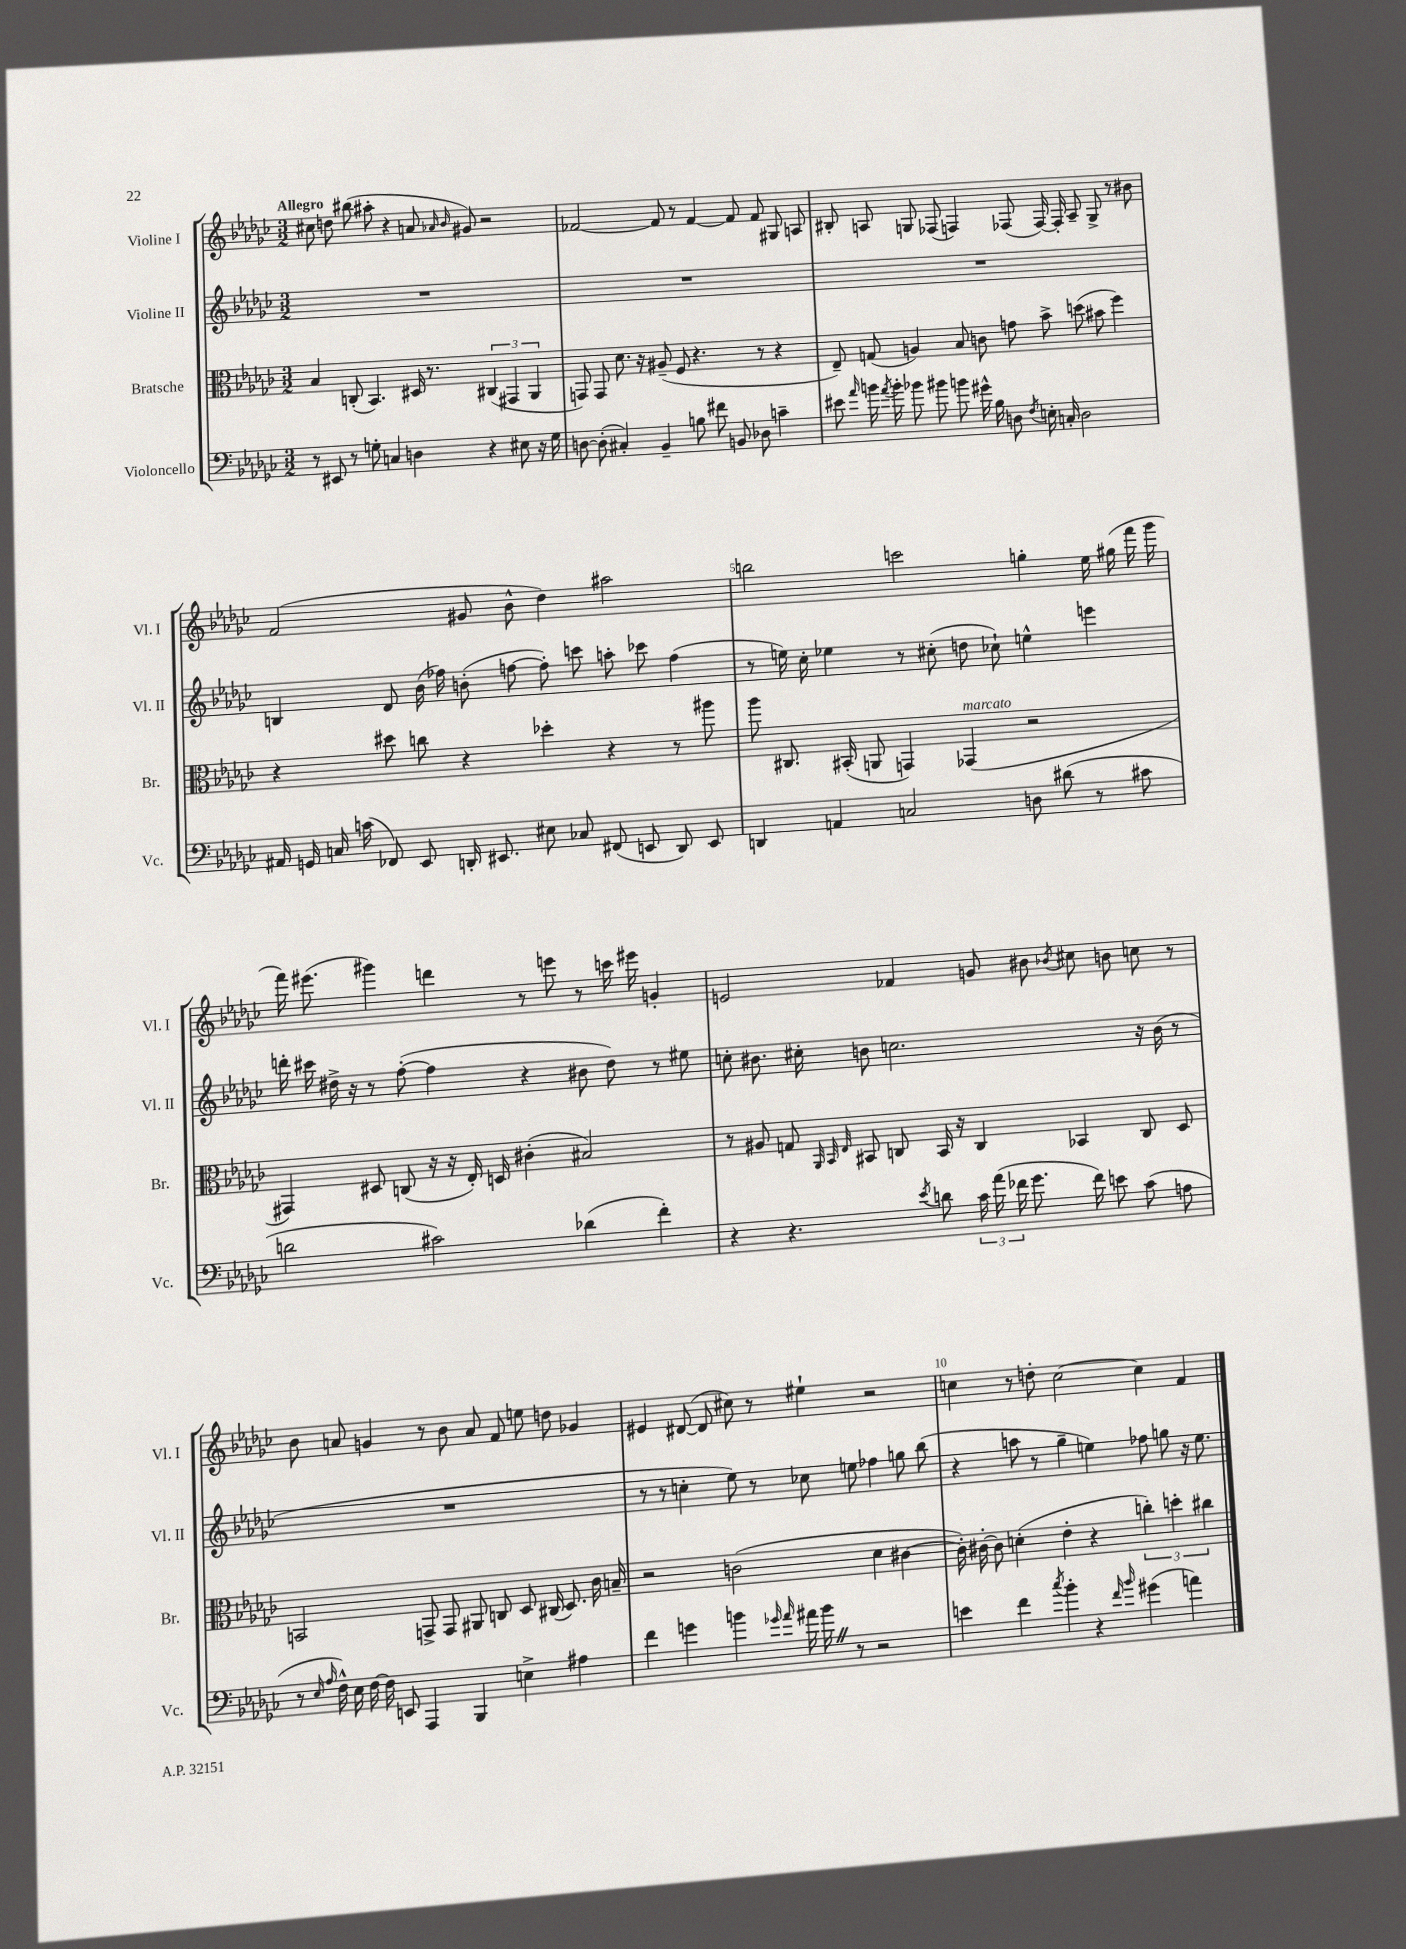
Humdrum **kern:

**kern	**kern	**kern	**kern
*staff4	*staff3	*staff2	*staff1
*clefF4	*clefC3	*clefG2	*clefG2
*k[b-e-a-d-g-c-]	*k[b-e-a-d-g-c-]	*k[b-e-a-d-g-c-]	*k[b-e-a-d-g-c-]
*M3/2	*M3/2	*M3/2	*M3/2
8r	4B-	1.r	8cc#
8EE#	.	.	8dd
8r	(8C'	.	(8bb#
8G'	4.BB-)	.	8aa#'
4C	.	.	4r
4D	16D#	.	8a
.	8.r	.	.
.	.	.	16qqa-
.	.	.	16qqb-
.	.	.	8g#)
4r	(6C#	.	2r
.	6GG#	.	.
8E#	.	.	.
.	6AA-	.	.
16r	.	.	.
16G	.	.	.
=	=	=	=
[8D	8GG)	1.r	[2f-
(8D']	8GG	.	.
4C#')	8.d-	.	.
.	16r	.	.
4BB-~	(8A#~	.	8f-]
.	8F	.	8r
8B	4.r	.	[4f-
8f#	.	.	.
8BB	.	.	8f-]
8D-	8r	.	8f-
4c~	4r	.	8G#
.	.	.	8A
=	=	=	=
8e#	8E-~)	1.r	8B#'
16qqa-	.	.	.
16b	(8G	.	8A
8qa-	.	.	.
16b'	.	.	.
8b-	4A)	.	8G
8b#	.	.	(8F-
8b	8B-	.	4F)
16g#^^	8c	.	.
16B-	.	.	.
8D	8g	.	(8F-
8qF	.	.	.
16E'	8b-^	.	[16F-)
16C'	.	.	16F-']
2D	(8dd	.	8A~
.	8b#	.	8G^
.	4ff)	.	8r
.	.	.	8b#
=	=	=	=
16AA#	4r	4B	(2f
16GG	.	.	.
16C	.	.	.
(16c	.	.	.
8FF-)	8dd#	8d-	.
8EE-	8cc	(16b-	.
.	.	16ff-)	.
16DD'	4r	(8b'	8g#
8.EE#	.	.	.
.	.	[8ff	8b-^^
8E#	4dd-'	8ff'])	4dd-)
8C-	.	8ccc	.
(8FF#	4r	8aa'	2aa#
8EE	.	8ccc-	.
8DD)	8r	(4ff	.
8EE	8aa#	.	.
=	=	=	=
4DD	8aa-	8r	2bb
.	8.C#	16ee)	.
.	.	16cc-'	.
4AA	.	4ee-	.
.	(16BB#'	.	.
.	8AA	.	.
2C	4GG)	8r	2ccc
.	.	(8cc#'	.
.	(4GG-	8dd	.
.	.	8cc-`)	.
8D	2r	4ee^^	4gg'
(8d#	.	.	.
8r	.	4eee	16ee-
.	.	.	(16gg#
8c#	.	.	16fff
.	.	.	16ggg-
=	=	=	=
2d	4GG#)	16ddd'	16fff)
.	.	16ccc#	(8.eee#
.	.	16dd#^	.
.	.	16r	.
.	8D#	8r	4ggg#)
.	(8C	([8ff'	.
2c#)	16r	4ff]	4ddd
.	16r	.	.
.	16E-')	.	.
.	16D	.	.
.	(4c#'	4r	8r
.	.	.	8eee
(4d-	2B#)	8b#	8r
.	.	8dd#)	16ccc
.	.	.	16eee#
4f')	.	8r	4g'
.	.	8ee#	.
=	=	=	=
4r	8r	8cc'	2e
.	8A#	8.b#	.
4.r	8G	.	.
.	.	16cc#'	.
.	32qqAA-	.	.
.	32qqBB-	.	.
.	32qqE-	.	.
.	8BB#	8b	.
.	8C	2.cc	4f-
8qe-	.	.	.
8d	16BB#	.	.
.	16r	.	.
24c-	4C	.	8g
(24a-	.	.	.
24f-	.	.	.
8.g-	.	.	8b#
.	.	.	8qb-
.	4BB-	.	8cc#
16f-)	.	.	.
8e	.	.	8b
(8c-	8C	16r	8cc
.	.	(16b	.
8A	8D-	8r	8r
=	=	=	=
8r	2BB	1.r	8b-
16qqE-	.	.	.
16qqA-	.	.	.
16F^^)	.	.	8a
16E-	.	.	.
[16F	.	.	4g
16F]	.	.	.
8EE	.	.	.
4AAA-	8GG^	.	8r
.	8GG	.	8b-
4BBB-	8AA#	.	8a
.	8C	.	8f
4E^	8D-	.	8ee
.	(16C#	.	8dd
.	8.D-)	.	.
4A#	.	.	4g-
.	16c-	.	.
.	16B~	.	.
=	=	=	=
4f	2r	8r	4e#
.	.	8r	.
4g	.	4cc'	([8d#
.	.	.	8d#]
4b	(2c	8ee-)	8cc#)
.	.	8r	8r
16qqg-	.	.	.
16qqa-	.	.	.
16a#	.	8cc-	4ee#`
16b	.	.	.
8r	.	8ee	.
2r	4d-	4ff-	2r
.	[4c#	8gg	.
.	.	(8bb-	.
=	=	=	=
4e	16c#'])	4r	4cc
.	[16c#'	.	.
.	8c#]	.	.
4f	(4d'	8aa	8r
.	.	8r	8dd'
8qcc-	.	.	.
4b-'	4e-'	4gg-~	[2cc
4r	4r	4ee)	.
16qqf	.	.	.
16qqb-	.	.	.
(4g#	6cc')	8ff-	4cc]
.	.	8gg	.
.	6dd'	.	.
4a)	.	16r	4f
.	.	8.ee	.
.	6cc#	.	.
==	==	==	==
*-	*-	*-	*-
